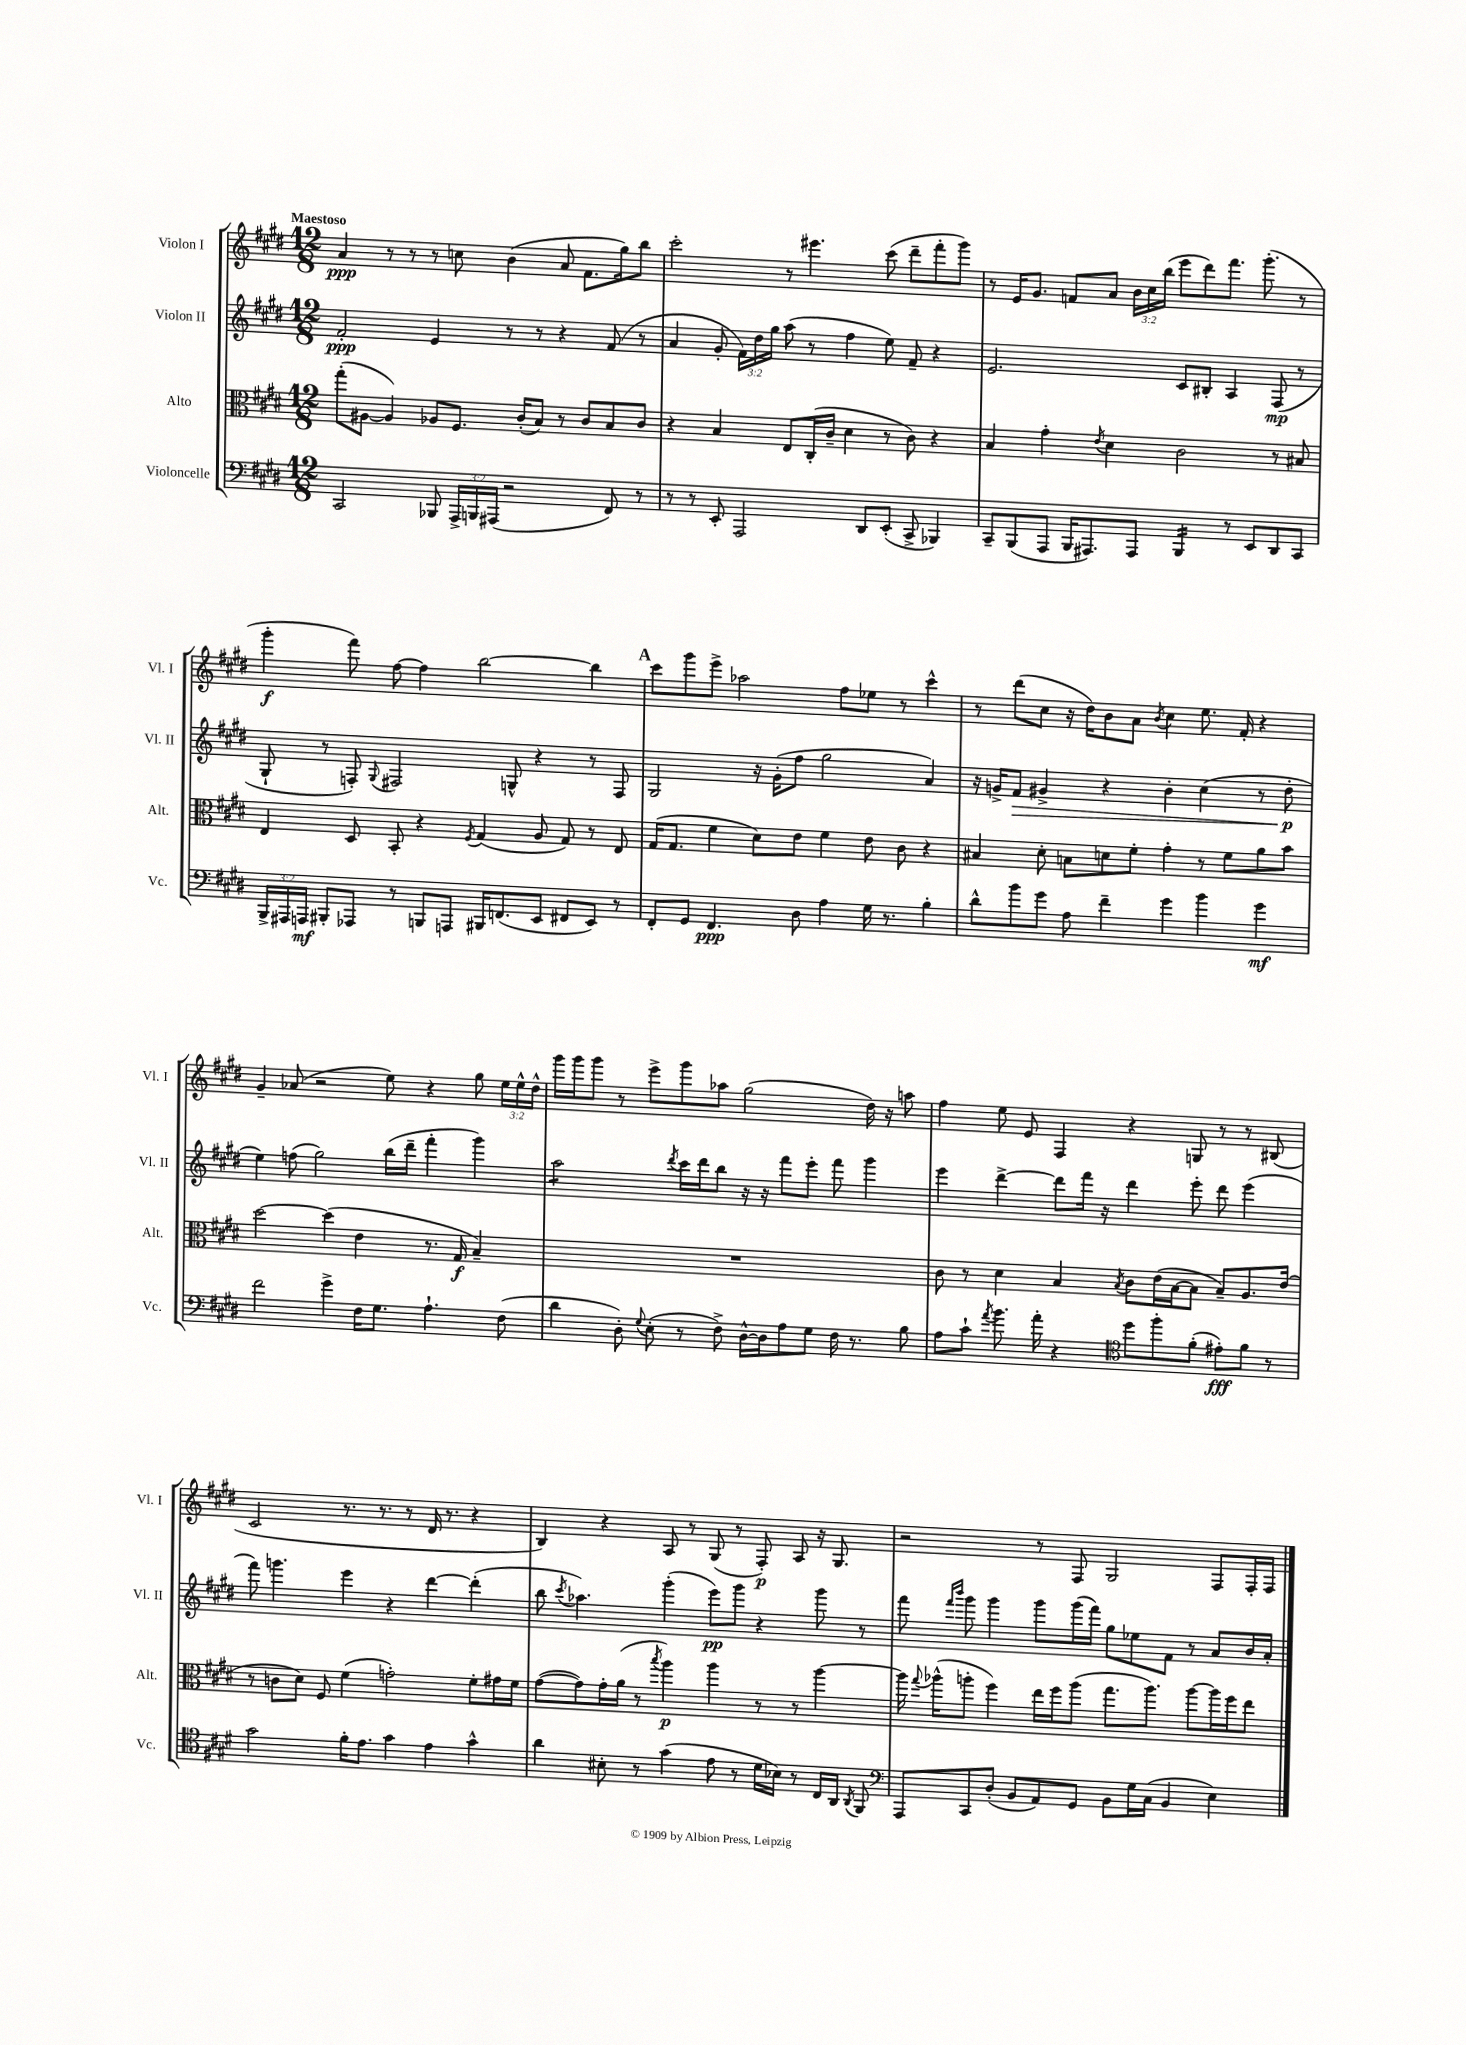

**kern	**kern	**kern	**kern
*staff4	*staff3	*staff2	*staff1
*clefF4	*clefC3	*clefG2	*clefG2
*k[f#c#g#d#]	*k[f#c#g#d#]	*k[f#c#g#d#]	*k[f#c#g#d#]
*M12/8	*M12/8	*M12/8	*M12/8
2CC#/	(8gg#'\L	2f#'/	4a/
.	[8A#\J	.	.
.	4A#/])	.	8r
.	.	.	8r
8BBB-/	8A-/L	4e/	8r
24AAA^/LL	8.F#/J	.	8cc\
24BBB/	.	.	.
(24AAA#/JJ	.	.	.
2r	.	8r	(4b\
.	(16c#'/LK	.	.
.	8B/J)	8r	.
.	8r	4r	8a/
.	8c#/L	.	8.f#\L
8FF#/)	8B/	(8f#/	.
.	.	.	16gg#\k)
8r	8c#/J	8r	8bb\J
=	=	=	=
8r	4r	4a/	2ccc#'\
8r	.	.	.
8EE'/	4B/	8g#'/	.
2AAA/	.	24f#\LL)	.
.	.	24dd#\	.
.	.	24gg#\JJ	.
.	8E/L	(8aa\	8r
.	(16C#'/L	8r	4.eee#\
.	16c#~/JJ	.	.
.	4d#\	4ff#\	.
8DD#/L	.	.	.
(8EE'/J	8r	8ee\)	(8ccc#\
8CC#^/	8c#\)	8f#~/	8ddd#~\L
4BBB-/)	4r	4r	8fff#'\
.	.	.	8ggg#\J)
=	=	=	=
8CC#~/L	4B/	2.e/	8r
(8BBB/	.	.	16e/LK
.	.	.	8.g#/J
8AAA/J	4g#'\	.	.
16BBB/LK	.	.	8f/L
8.AAA#/)	.	.	.
.	8qe/	.	.
.	4d#\	.	8a/J
8AAA#/J	.	.	24b\LL
.	.	.	24cc#\
.	.	.	(24bb\JJ
4BBB/	2c#\	8c#/L	8eee\L
.	.	8B#'/J	8ddd#\)
8r	.	4A/	8.fff#\J
8EE/L	.	.	.
.	.	.	(8.ggg#'\
8DD#/	8r	(8F#/	.
8CC#/J	8B#/	8r	8r
=	=	=	=
24BBB^/LL	4E/	8G#`/	4ggg#'\
24AAA#/	.	.	.
24AAA/JJ	.	.	.
8BBB#'/L	.	8r	.
8AAA-/J	8D#/	8F'/)	8fff#\)
.	.	8qqG#/	.
8r	8BB'/	2F#/	[8ff#\
8BBB/L	4r	.	4ff#\]
8AAA/J	.	.	.
.	8qF#/	.	.
16BBB#/LK	(4G#/	.	[2bb\
(8.FF/	.	.	.
.	.	8G^^/	.
8EE/J	8A/	4r	.
8FF#/L	8G#/)	.	.
8EE/J)	8r	8r	4bb\]
8r	8E/	8F#/	.
=	=	=	=
8FF#'/L	(16G#/LK	2G#/	8ccc#\L
.	8.G#/J	.	.
8GG#/J	.	.	8ggg#\
4.FF#/	4f#\	.	8eee^\J
.	.	.	2aa-\
.	8d#\L)	16r	.
.	.	(16g#'\LK	.
8D#\	8e\J	8ff#\J	.
4A\	4f#\	2gg#\	.
.	.	.	8ff#\L
16G#\	8e\	.	8ee-\J
8.r	.	.	.
.	8c#\	.	8r
4B'\	4r	4a/)	4ccc#^^\
=	=	=	=
8d#^^\L	4B#/	16r	8r
.	.	16g^/LK	.
8b\	.	8f#/J	(8ddd#\L
8g#\J	8d#'\	4g#^/	8cc#\J
8A\	8B\L	.	16r
.	.	.	16dd#\LK)
4f#~\	8d\	4r	8b\
.	8f#'\J	.	8a\J
.	.	.	8qb/
4g#\	4g#'\	4b'\	4cc#\
4b\	8r	(4cc#\	8.ee\
.	8f#\L	.	.
.	.	.	16f#'/
4g#\	8a\	8r	4r
.	8b\J	8dd#'\	.
=	=	=	=
2f#\	[2dd#\	4ee\)	4g#~/
.	.	(8ff\	(8a-/
.	.	2gg#\)	2r
4g#^\	(4dd#\]	.	.
16F#\LK	4e\	.	.
8.G#\J	.	.	.
.	.	(16bb\LL	8ee\)
.	.	16ddd#~\JJ	.
4.A`\	8.r	4fff#'\	4r
.	16G#/	.	.
.	4B~/)	4ggg#\)	8gg#\
(8F#\	.	.	24ee\LL
.	.	.	24ee^^\
.	.	.	24dd#^^\JJ
=	=	=	=
4d#\	1.r	2aa\	16ggg#\LL
.	.	.	16ggg#\J
.	.	.	8ggg#\J
8D#'\)	.	.	8r
8qqG#/	.	.	.
(8E'\	.	.	8eee^\L
.	.	8qddd#/	.
8r	.	16ccc#\LL	8ggg#\
.	.	16ddd#\J	.
8F#^\)	.	8bb\J	8aa-\J
[16D#^^\LL	.	16r	(2gg#\
16D#\]J	.	16r	.
8A\	.	8fff#\L	.
8G#\J	.	8eee'\J	.
16F#\	.	8fff#\	.
8.r	.	.	.
.	.	4ggg#\	16dd#\)
.	.	.	16r
8B\	.	.	8aa\
=	=	=	=
8A\L	8c#\	4eee\	4ff#\
8c#`\J	8r	.	.
8qa/	.	.	.
8.b\	4d#\	[4ddd#^\	8ee\
.	.	.	8e/
16a'\	.	.	.
4r	4B/	8ddd#\]L	4F#/
.	.	16fff#\Jk	.
.	.	16r	.
*clefC4	*	*	*
.	8qB/	.	.
8dd#\L	8c#\L	4ddd#\	4r
8ff#'\	(16e\L	.	.
.	[16B\J	.	.
(8f#'\J	8B\]J	8eee'\	8G/
8e#'\L)	8B~/L)	8ddd#\	8r
8f#\J	8.A/	(4eee\	8r
8r	.	.	(8B#/
.	(16e/Jk	.	.
=	=	=	=
2g#\	8r	8fff#\)	2c#/
.	8c\L	4.ggg\	.
.	8d#\J)	.	.
.	8F#/	.	.
16f#'\LK	(4f#\	4eee\	8.r
8.e\J	.	.	.
.	.	.	8.r
4g#\	2g'\)	4r	.
.	.	.	8r
4e\	.	[4ddd#\	16d#/
.	.	.	8.r
4g#^^\	8f#'\L	(4ddd#'\]	4r
.	16g#\L	.	.
.	16f#\JJ	.	.
=	=	=	=
4a\	([8g#\L	8bb\	4B/)
.	.	8qccc#/	.
.	8g#\])	4.aa-\)	.
8B#'\	16g#'\L	.	4r
.	(16a\JJ	.	.
8r	8r	.	.
.	8qbb/	.	.
(4g#\	4aa\)	(4ggg#'\	8A/
.	.	.	8r
8e\	4aa\	8eee\L)	(8G#/
8r	.	8ggg#\J	8r
16d#\LL	8r	4r	8F#'/)
16B-\JJ)	.	.	.
8r	8r	.	8A/
16C#/LL	[4aa\	8ggg#\	16r
16AA/JJ	.	.	8.G#/
8qAA/	.	.	.
8FF#/	.	8r	.
=	=	=	=
*clefF4	*	*	*
8AAA/L	16aa\]	8fff#\	2r
.	8qqgg#/	.	.
.	(16aa-^^\LK	.	.
.	.	16qqfff#/LL	.
.	.	16qqbbb/JJ	.
8CC#/	8aa'\J	8ggg#\	.
(8D#'/J	4ff#\)	4ggg#\	.
8BB/L	.	.	.
8AA/)	16ee\LL	8ggg#\L	8r
.	16ff#\J	.	.
8GG#/J	(8aa\J	(16ggg#\L	8F#/
.	.	16fff#\JJ)	.
8BB\L	8.gg#\L	8gg#\L	2G#/
16G#\L	.	8ee-\	.
(16C#\JJ	8.aa\J)	.	.
4BB/	.	8f#\J	.
.	[8aa\L	8r	.
4E\)	16aa\]L	8a/L	8F#/L
.	16ff#\J	.	.
.	8ee\J	16b/L	16F#'/L
.	.	16a'/JJ	16F#/JJ
==	==	==	==
*-	*-	*-	*-
